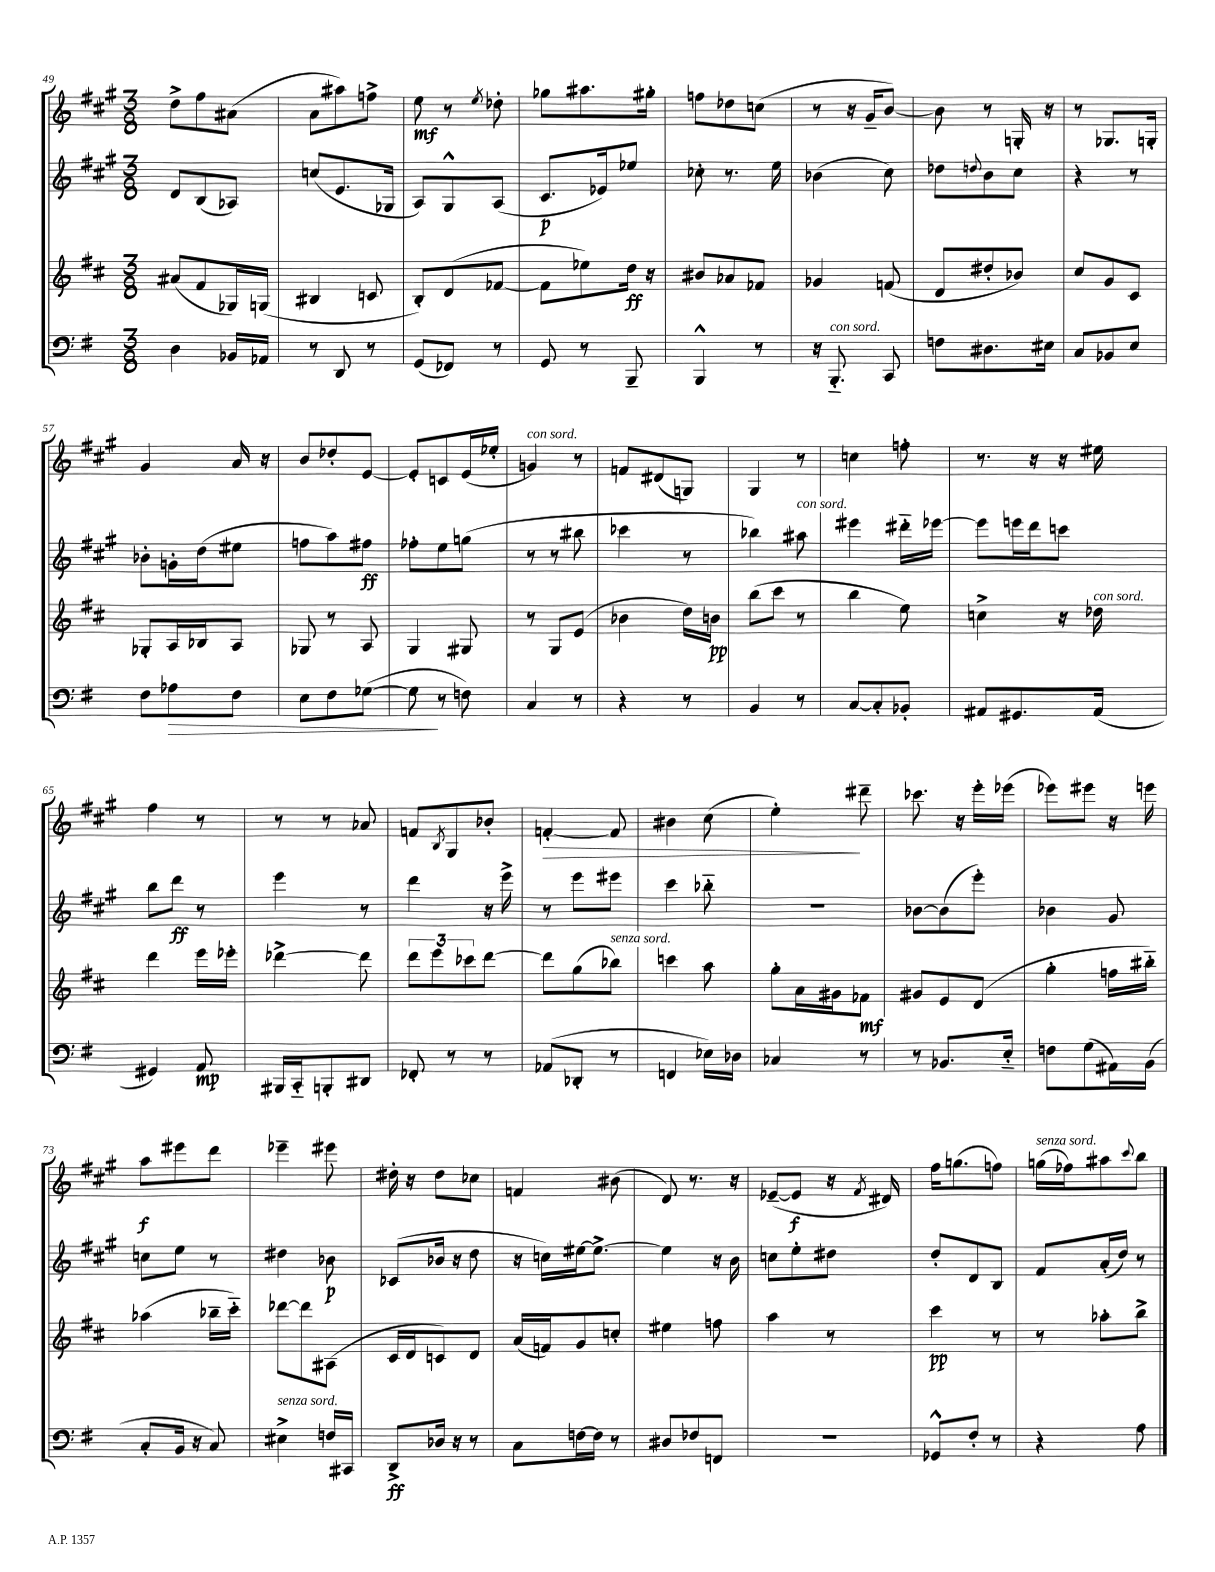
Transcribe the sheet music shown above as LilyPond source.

<<
\new StaffGroup <<
\new Staff = "s0" {
    \clef treble \key a \major \numericTimeSignature \time 3/8
    d''8-> fis''8 ais'8( |
    a'8 ais''8) f''8-> |
    e''8\mf r8 \acciaccatura { e''8 } des''8-. |
    ges''8 ais''8. gis''16-. |
    f''8 des''8 c''8( |
    r8 r16 gis'16-- b'8~) |
    b'8 r8 g16-. r16 |
    r8 ges8. g16-. |
    gis'4 a'16 r16 |
    b'8 des''8-. e'8~ |
    e'8-. c'8 e'16( ees''16-. |
    g'4^\markup { \italic "con sord." }) r8 |
    f'8 dis'8( g8) |
    gis4 r8 |
    c''4 f''8-. |
    r8. r16 r16 eis''16 |
    fis''4 r8 |
    r8 r8 aes'8 |
    f'8 \acciaccatura { b8 } gis8 bes'8-. |
    f'4~-.\> f'8 |
    bis'4 cis''8( |
    e''4-.\!) dis'''8-- |
    ces'''8. r16 e'''16-. ees'''16( |
    ees'''8) eis'''8 r16 e'''16 |
    a''8\f eis'''8 d'''8 |
    ees'''4-- eis'''8 |
    dis''16-. r16 dis''8 ces''8 |
    f'4 bis'8( |
    d'8) r8. r16 |
    ees'8~--( ees'8\f r16 \acciaccatura { fis'8 } dis'16) |
    fis''16 g''8.( f''8) |
    g''16^\markup { \italic "senza sord." }( fes''16) ais''8 \appoggiatura { cis'''8 } b''8 \bar "|." |
}
\new Staff = "s1" {
    \clef treble \key a \major \numericTimeSignature \time 3/8
    d'8 b8( aes8) |
    c''8( e'8. ges16 |
    a8) gis8-^ a8( |
    cis'8.\p ees'16) ees''8 |
    ces''8-. r8. e''16 |
    bes'4( cis''8) |
    des''8 \appoggiatura { d''8 } b'8 cis''8 |
    r4 r8 |
    bes'8-. g'16-. d''16( eis''8 |
    f''8 a''8) fis''8\ff |
    fes''8-. e''8 g''8( |
    r8 r8 bis''8 |
    ces'''4 r8 |
    bes''4) ais''8^\markup { \italic "con sord." } |
    eis'''4 dis'''16-_ ees'''16~ |
    ees'''8 e'''16 d'''16 c'''8 |
    b''8 d'''8\ff r8 |
    e'''4 r8 |
    d'''4 r16 e'''16-> |
    r8 e'''8 eis'''8 |
    cis'''4 bes''8-_ |
    R4. |
    bes'8~ bes'8( e'''8-.) |
    bes'4 gis'8 |
    c''8 e''8 r8 |
    dis''4 bes'8\p |
    ces'8( bes'16 r16 d''8 |
    r16 c''16) eis''16~ eis''8.~-> |
    eis''4 r16 b'16 |
    c''8 e''8-. dis''8 |
    d''8-. d'8 b8 |
    fis'8 a'16-.( d''16) r8 \bar "|." |
}
\new Staff = "s2" {
    \clef treble \key d \major \numericTimeSignature \time 3/8
    ais'8( fis'8 ges16) g16( |
    bis4 c'8 |
    b8-.) d'8( fes'8~ |
    fes'8 ees''8) d''16\ff r16 |
    bis'8 aes'8 fes'8 |
    ges'4 f'8( |
    d'8 dis''8-. bes'8) |
    cis''8 g'8 cis'8 |
    ges8-. a16 bes16 a8 |
    ges8 r8 a8 |
    g4 gis8 |
    r8 g8 e'8( |
    bes'4 d''16) b'16\pp |
    b''8( cis'''8 r8 |
    b''4 e''8) |
    c''4-> r16 des''16^\markup { \italic "con sord." } |
    d'''4 e'''16 ees'''16-. |
    des'''4~-> des'''8 |
    \tuplet 3/2 { d'''8 e'''8 ces'''8 } d'''8~ |
    d'''8 g''8( bes''8^\markup { \italic "senza sord." }) |
    c'''4 a''8 |
    g''8-. a'16 gis'16 fes'8\mf |
    gis'8 e'8 d'8( |
    g''4-. f''16 bis''16-_) |
    aes''4( bes''16-- cis'''16-_) |
    des'''8~ des'''8 ais8( |
    cis'16 d'16 c'8) d'8 |
    a'16( f'16) g'8 c''8-. |
    eis''4 f''8 |
    a''4 r8 |
    cis'''4\pp r8 |
    r8 aes''8-. b''8-> \bar "|." |
}
\new Staff = "s3" {
    \clef bass \key g \major \numericTimeSignature \time 3/8
    d4 bes,16 aes,16 |
    r8 d,8 r8 |
    g,8( fes,8) r8 |
    g,8 r8 b,,8-- |
    b,,4-^ r8 |
    r16 b,,8.-_^\markup { \italic "con sord." } c,8 |
    f8 dis8. eis16 |
    c8 bes,8 e8 |
    fis8 aes8\> fis8 |
    e8 fis8 ges8~( |
    ges8\! r8 f8) |
    c4 r8 |
    r4 r8 |
    b,4 r8 |
    c8~ c8-. bes,8-. |
    ais,8 gis,8. ais,16( |
    gis,4) a,8\mp |
    bis,,16 c,16-_ b,,8-. dis,8 |
    fes,8-. r8 r8 |
    aes,8( des,8-. r8 |
    f,4 ees16) des16 |
    ces4 r8 |
    r8 bes,8. e16-_ |
    f8 g8( ais,16) b,16( |
    c8-. b,16 r16 c8) |
    eis4->^\markup { \italic "senza sord." } f16 cis,16 |
    d,8->\ff des16 r16 r8 |
    c8 f16~ f16 r8 |
    dis8 fes8 f,8 |
    R4. |
    ges,8-^ fis8-. r8 |
    r4 a8 \bar "|." |
}
>>
>>
\layout { \context { \Score currentBarNumber = #49 } }
